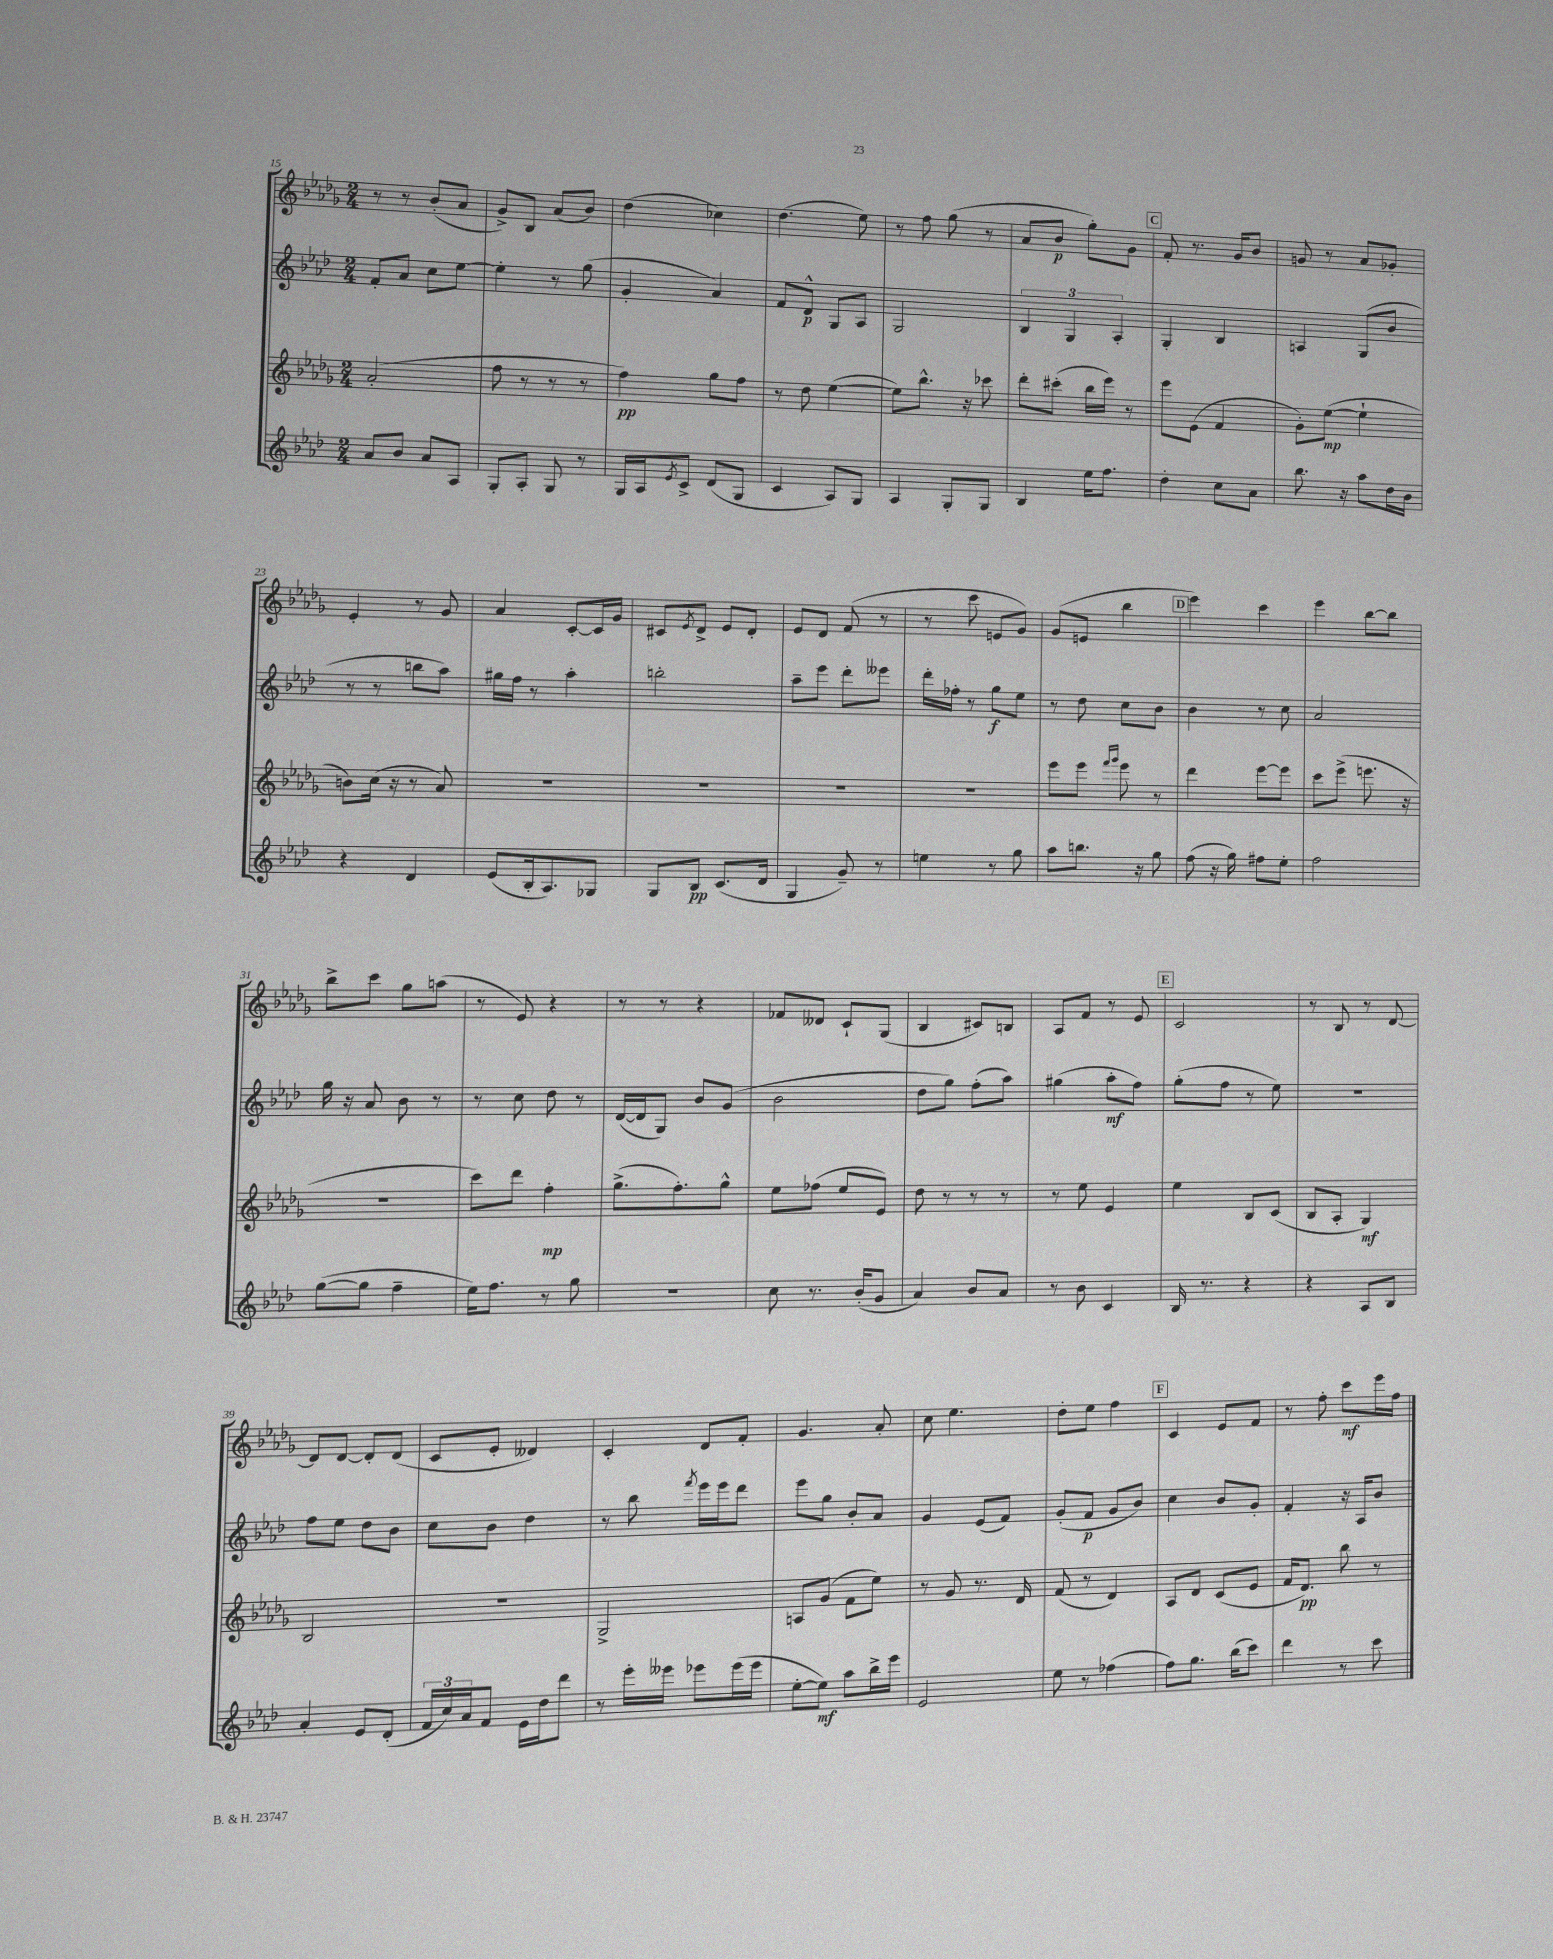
<<
\new StaffGroup <<
\new Staff = "s0" {
    \clef treble \key des \major \numericTimeSignature \time 2/4
    r8 r8 bes'8-.( aes'8 |
    ges'8->) bes8 aes'8( bes'8) |
    des''4( ces''4) |
    des''4.( ees''8) |
    r8 f''8 ges''8( r8 |
    aes'8 bes'8\p ges''8-.) ges'8 |
    \mark \markup { \box "C" } f'8-. r8. ges'16 bes'8 |
    g'8 r8 aes'8 ges'8-. |
    ees'4-. r8 ges'8 |
    aes'4 c'8~-. c'16 ges'16 |
    cis'8 \acciaccatura { ees'8 } des'8-> ees'8 des'8-. |
    ees'8 des'8 f'8( r8 |
    r8 c'''8 e'8 ges'8) |
    ges'8( e'8 bes''4 |
    \mark \markup { \box "D" } ees'''4) c'''4 |
    ees'''4 bes''8~ bes''8 |
    bes''8-> c'''8 ges''8 a''8( |
    r8 ees'8) r4 |
    r8 r8 r4 |
    fes'8 deses'8 c'8-! ges8( |
    bes4 cis'8) b8 |
    aes8 f'8 r8 ees'8 |
    \mark \markup { \box "E" } c'2 |
    r8 bes8 r8 des'8~ |
    des'8 des'8~ des'8-. des'8( |
    c'8 ees'8-. deses'4) |
    c'4-. des'8 f'8-. |
    ges'4. aes'8-. |
    c''8 ees''4. |
    des''8-. ees''8 f''4 |
    \mark \markup { \box "F" } c'4 ees'8 f'8 |
    r8 f''8-. c'''8\mf ees'''16 f''16 \bar "|." |
}
\new Staff = "s1" {
    \clef treble \key aes \major \numericTimeSignature \time 2/4
    f'8-. aes'8 c''8 ees''8~ |
    ees''4-. r8 g''8( |
    g'4-. aes'4) |
    f'8 des'8-^\p g8 aes8 |
    g2 |
    \tuplet 3/2 { bes4 g4 aes4-. } |
    \mark \markup { \box "C" } g4-. bes4 |
    a4 g8( bes'8 |
    r8 r8 b''8 aes''8) |
    gis''16 f''16 r8 aes''4-. |
    b''2-. |
    aes''8-- ees'''8 des'''8-. eeses'''8 |
    des'''16-. fes''16-. r8 g''8\f ees''8 |
    r8 des''8 c''8 bes'8 |
    \mark \markup { \box "D" } bes'4 r8 c''8 |
    aes'2 |
    g''16 r16 aes'8 bes'8 r8 |
    r8 c''8 des''8 r8 |
    des'16~( des'16 g8) bes'8 g'8( |
    bes'2 |
    des''8 g''8) f''8-.( aes''8) |
    gis''4( aes''8-.\mf f''8) |
    \mark \markup { \box "E" } g''8-.( f''8 r8 ees''8) |
    r2 |
    f''8 ees''8 des''8 bes'8 |
    c''8 bes'8 des''4 |
    r8 bes''8 \acciaccatura { f'''8 } ees'''16 ees'''16 des'''8 |
    ees'''8 g''8 bes'8-. aes'8 |
    g'4 ees'8( f'8) |
    g'8-.( f'8\p g'8 bes'8) |
    \mark \markup { \box "F" } c''4 bes'8 g'8-. |
    f'4-. r16 aes16 bes'8 \bar "|." |
}
\new Staff = "s2" {
    \clef treble \key des \major \numericTimeSignature \time 2/4
    aes'2-.( |
    f''8 r8 r8 r8 |
    f''4\pp) ges''8 f''8 |
    r8 des''8 ees''4~( |
    ees''8) bes''8.-^ r16 ces'''8 |
    des'''8-. cis'''8-.( bes''16 ees'''16) r8 |
    \mark \markup { \box "C" } ees'''8 ees'8( f'4 |
    ges'8-.) ees''8~\mp( ees''4-! |
    b'8) c''16( r16 r8 aes'8) |
    R2 |
    R2 |
    R2 |
    R2 |
    ees'''8 ees'''8 \grace { f'''16 ges'''16 } ees'''8 r8 |
    \mark \markup { \box "D" } des'''4 ees'''8~ ees'''8 |
    c'''8 ees'''8->( e'''8. r16 |
    R2 |
    c'''8) des'''8 f''4-.\mp |
    ges''8.->( f''8.-.) ges''8-^ |
    ees''8 fes''8( ees''8 ees'8) |
    des''8 r8 r8 r8 |
    r8 ees''8 ees'4 |
    \mark \markup { \box "E" } ees''4 bes8 c'8( |
    bes8 aes8-. ges4\mf) |
    bes2 |
    R2 |
    ges2-> |
    a8 ges'8( f'8 ees''8) |
    r8 ges'8 r8. des'16 |
    f'8( r8 des'4) |
    \mark \markup { \box "F" } aes8 des'8 c'8( ees'8 |
    f'16 des'8.\pp) bes''8 r8 \bar "|." |
}
\new Staff = "s3" {
    \clef treble \key aes \major \numericTimeSignature \time 2/4
    aes'8 bes'8 aes'8 aes8 |
    g8-. aes8-. g8 r8 |
    g16 aes16 \acciaccatura { ees'8 } c'8-> des'8( g8 |
    c'4 aes8) g8 |
    aes4 g8-. g8 |
    bes4 ees''16 f''8. |
    \mark \markup { \box "C" } des''4-. c''8 aes'8 |
    bes''8. r16 aes''8 des''16 bes'16 |
    r4 des'4 |
    ees'8( bes16-. aes8.) ges8 |
    g8 bes8\pp c'8.( des'16 |
    g4 g'8--) r8 |
    e''4 r8 g''8 |
    aes''8 b''8. r16 g''8 |
    \mark \markup { \box "D" } f''8( r16 g''16) fis''8 ees''8-. |
    f''2 |
    g''8~( g''8 f''4-- |
    ees''16) f''8. r8 g''8 |
    r2 |
    c''8 r8. bes'16-.( g'8 |
    aes'4) bes'8 aes'8 |
    r8 bes'8 c'4 |
    \mark \markup { \box "E" } bes16 r8. r4 |
    r4 aes8 bes8 |
    aes'4-. ees'8 des'8-.( |
    \tuplet 3/2 { f'16 c''16) aes'16 } f'8 ees'16 des''16 des'''8 |
    r8 ees'''16-. eeses'''16 ees'''8 ees'''16( ees'''16 |
    ees''8~-. ees''8\mf) aes''8 bes''16-> ees'''16 |
    ees'2 |
    ees''8 r8 fes''4( |
    \mark \markup { \box "F" } f''8) g''8. bes''16( c'''8) |
    des'''4 r8 c'''8 \bar "|." |
}
>>
>>
\layout { \context { \Score currentBarNumber = #15 } }
